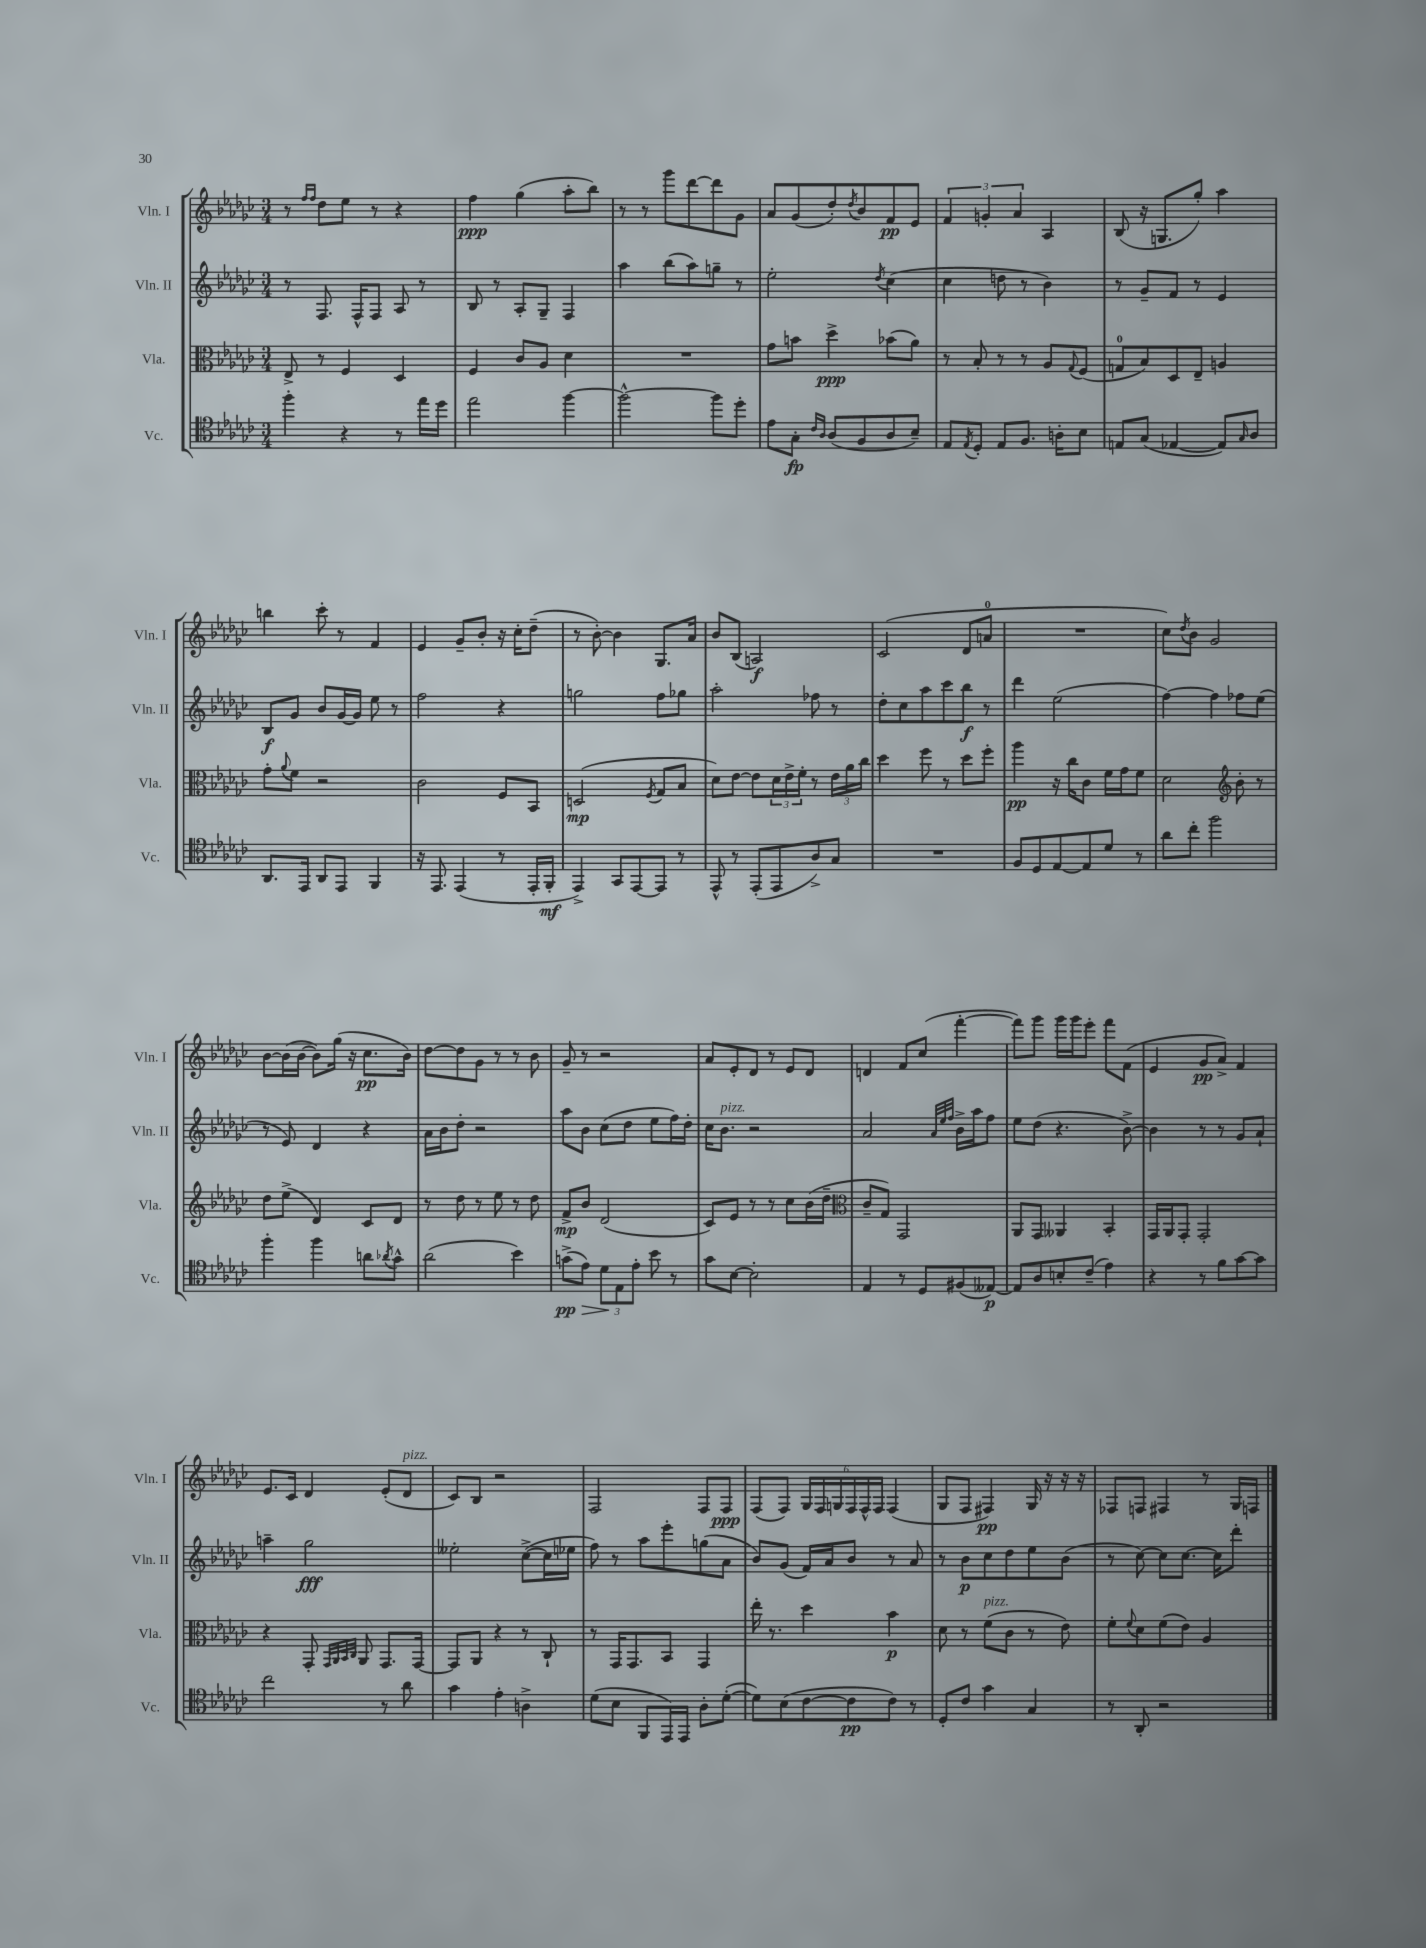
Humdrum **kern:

**kern	**kern	**kern	**kern
*staff4	*staff3	*staff2	*staff1
*clefC4	*clefC3	*clefG2	*clefG2
*k[b-e-a-d-g-c-]	*k[b-e-a-d-g-c-]	*k[b-e-a-d-g-c-]	*k[b-e-a-d-g-c-]
*M3/4	*M3/4	*M3/4	*M3/4
4ff'\	8E-^/	8r	8r
.	.	.	16qqff/LL
.	.	.	16qqff/JJ
.	8r	8.F/	8dd-\L
4r	4F/	.	8ee-\J
.	.	16F^^/LK	.
.	.	8F/J	8r
8r	4D-/	8A-/	4r
16ee-\LL	.	8r	.
16dd-\JJ	.	.	.
=	=	=	=
2ee-\	4F/	8B-/	4ff\
.	.	8r	.
.	8c-/L	8A-'/L	(4gg-\
.	8A-/J	8G-~/J	.
[4ff\	4d-\	4F/	8aa-'\L
.	.	.	8bb-\J)
=	=	=	=
2ff^^\_	2.r	4aa-\	8r
.	.	.	8r
.	.	(8bb-\L	8ggg-\L
.	.	8aa-\)	[8ddd-\
8ff\]L	.	8gg~\J	8ddd-\]
8dd-'\J	.	8r	8g-\J
=	=	=	=
8e-\L	8g-\L	2ee-'\	8a-/L
8G-'\J	8b\J	.	(8g-/
16qqc-/LL	.	.	.
16qqA-/JJ	.	.	.
(8A-/L	4dd-^\	.	8dd-'/)
.	.	.	8qdd-/
8F/	.	.	8b-/
.	.	8qdd-/	.
8A-/	(8b-\L	(4cc-\	8f/
8B-~/J)	8a-\J)	.	8e-/J
=	=	=	=
8E-/L	8r	4cc-\	6f/
8qE-/	.	.	.
8D-'/J	8B-'/	.	.
.	.	.	6g'/
8E-/L	8r	8dd\	.
.	.	.	6a-/
8.F/J	8r	8r	.
.	8A-/L	4b-\)	4A-/
16A'\LK	.	.	.
.	8qqG-/	.	.
8B-\J	(8F/J	.	.
=	=	=	=
8E/L	8G/L	8r	(8B-/
(8G-/J	8B-/)	8g-~/L	16r
.	.	.	8.G/L
[4E-/	8D-/	8f/J	.
.	8E-~/J	8r	8gg-'/J)
8E-/]L)	4A/	4e-/	4aa-\
16qqG-/	.	.	.
8A-/J	.	.	.
=	=	=	=
8.AA-/L	8g-'\L	8B-/L	4bb\
.	8qqa-/	.	.
.	8f\J	8g-/J	.
16EE-/Jk	.	.	.
8AA-/L	2r	8b-/L	8ccc-'\
8EE-/J	.	[16g-/L	8r
.	.	16g-/]JJ	.
4FF/	.	8ee-\	4f/
.	.	8r	.
=	=	=	=
16r	2c-\	2ff\	4e-/
8.EE-/	.	.	.
(4EE-/	.	.	8g-~/L
.	.	.	8b-'/J
8r	8F/L	4r	16r
.	.	.	16cc-'\LK
16EE-'/LL	8BB-/J	.	(8dd-~\J
16FF'/JJ	.	.	.
=	=	=	=
4EE-^/)	(2D/	2gg\	8r
.	.	.	[8b-'\)
8GG-/L	.	.	4b-\]
[8EE-/	.	.	.
.	8qF/	.	.
8EE-/]J	8G-/L	8ff\L	8.G-/L
8r	8B-/J	8gg-\J	.
.	.	.	16a-/Jk
=	=	=	=
8EE-^^/	8d-\L)	2aa-'\	8b-/L
8r	[8e-\J	.	(8B-/J
(8EE-'/L	8e-\]L	.	2A/)
8EE-/	24d-\L	.	.
.	24e-^\	.	.
.	24f'\JJ	.	.
8A-^/)	8r	8ff-\	.
8G-/J	24e-\LL	8r	.
.	24a-\	.	.
.	24cc-\JJ	.	.
=	=	=	=
2.r	4dd-\	8dd-'\L	(2c-/
.	.	8cc-\	.
.	8ff\	8aa-\	.
.	8r	8ccc-\	.
.	8dd-\L	8bb-\J	8d-/L
.	8ff'\J	8r	8a/J
=	=	=	=
8F/L	4aa-\	4ddd-\	2.r
8D-/	.	.	.
[8E-/	16r	(2ee-\	.
.	16cc-\LK	.	.
8E-/]	8c-\J	.	.
8d-/J	16f\LL	.	.
.	16g-\J	.	.
8r	8f\J	.	.
=	=	=	=
8a-\L	2d-\	[4ff\)	8cc-\L)
.	.	.	8qdd-/
8cc-'\J	.	.	8b-\J
2ff\	.	4ff\]	2g-/
*	*clefG2	*	*
.	8b-'\	8ff-\L	.
.	8r	(8ee-\J	.
=	=	=	=
4ff'\	8dd-\L	8r	[8b-\L
.	(8ee-^\J	8e-/)	(16b-\]L
.	.	.	[16b-\JJ
4ff\	4d-/)	4d-/	8b-\]L)
.	.	.	(16gg-\Jk
.	.	.	16r
8a\L	8c-/L	4r	8.cc-\L
8qa-/	.	.	.
8g-^^\J	8d-/J	.	.
.	.	.	16b-\Jk)
=	=	=	=
(2a-\	8r	16a-\LL	[8dd-\L
.	.	16b-\J	.
.	8dd-\	8dd-'\J	8dd-\]
.	8r	2r	8g-\J
.	8ee-\	.	8r
4b-\)	8r	.	8r
.	8dd-\	.	8b-\
=	=	=	=
(8g^\L	8f^/L	8aa-\L	8g-~/
8e-\J)	8b-/J	8b-\J	8r
12d-\L	(2d-/	(8cc-\L	2r
12E-\	.	.	.
.	.	8dd-\J	.
12e-'\J	.	.	.
8b-\	.	8ee-\L	.
8r	.	16ff\L)	.
.	.	16dd-'\JJ	.
=	=	=	=
8g-\L	8c-/L)	16cc-\LK	8a-/L
.	.	8.b-\J	.
[8B-\J	8e-/J	.	8e-'/
2B-'\]	8r	2r	8d-/J
.	8r	.	8r
.	8cc-\L	.	8e-/L
.	(16b-\L	.	8d-/J
.	16dd-~\JJ	.	.
=	=	=	=
*	*clefC3	*	*
4E-/	8c-~/L	2a-/	4d/
.	8G-/J)	.	.
8r	2GG-/	.	8f/L
8D-/L	.	.	(8cc-/J
.	.	32qqa-/LLL	.
.	.	32qqee-/	.
.	.	32qqff/JJJ	.
(8F#/	.	16b-^\LL	[4fff'\
.	.	16aa-\J	.
[8E--/J)	.	8ff\J	.
=	=	=	=
8E--/]L	8AA-/L	8ee-\L	8fff\]L)
8A-/	8GG-/J	(8dd-\J	8ggg-\J
8B'/	4AA--/	4.r	16ggg-\LL
.	.	.	16ggg-\J
(8c-~/J	.	.	8eee-'\J
4e-\)	4BB-'/	.	8fff\L
.	.	[8b-^\)	(8f\J
=	=	=	=
4r	16GG-/LL	4b-\]	4e-/
.	16AA-/J	.	.
.	8GG-'/J	.	.
8r	2GG-'/	8r	8g-/L
8f\L	.	8r	8a-^/J)
[8g-\	.	8g-/L	4f/
8g-\]J	.	8a-`/J	.
=	=	=	=
2cc-\	4r	4aa~\	8.e-/L
.	.	.	16c-/Jk
.	8GG-'/	2gg-\	4d-/
.	32qqGG-/LLL	.	.
.	32qqAA-/	.	.
.	32qqBB-/	.	.
.	32qqC-/JJJ	.	.
.	8AA-/	.	.
8r	8.GG-/L	.	(8e-'/L
8a-\	.	.	8d-/J
.	[16GG-/Jk	.	.
=	=	=	=
4g-\	8GG-/]L	2ee--'\	8c-/L)
.	8AA-/J	.	8B-/J
4e-'\	4r	.	2r
4A^\	8r	([8cc-^\L	.
.	8C-`/	16cc-\]L	.
.	.	16ee-\JJ	.
=	=	=	=
(8d-\L	8r	8ff\)	2F/
8B-\J	16GG-/LK	8r	.
.	8.GG-/	.	.
8FF/L	.	8aa-\L	.
16EE-/L)	8BB-/J	8eee-'\	.
16EE-/JJ	.	.	.
8A-'\L	4GG-/	(8gg\	8F/L
([8d-'\J	.	8a-\J	8F/J
=	=	=	=
8d-\]L)	16ee-'\	8b-/L)	(8F/L
.	8.r	.	.
(8B-\	.	(8g-/J	8F/J)
[8c-\	4dd-\	16f/LL)	24G-/LL
.	.	.	24F/
.	.	16a-/J	.
.	.	.	24G/
8c-\]	.	8b-/J	24F/
.	.	.	24F^^/
.	.	.	24F/JJ
8c-\J)	4b-\	8r	(4F/
8r	.	8a-/	.
=	=	=	=
8D-'/L	8d-\	8r	8G-/L
8c-/J	8r	8b-\L	8F/J
4g-\	(8f\L	8cc-\	4F#/)
.	8c-\J	8dd-\	.
4G-/	8r	8ee-\	16G-/
.	.	.	16r
.	8e-\)	(8b-\J	16r
.	.	.	16r
=	=	=	=
8r	8f'\L	8r	8F-/L
.	8qqf/	.	.
8AA-'/	8d-\	[8cc-\)	8F/J
2r	(8f\	8cc-\]L	4F#/
.	8e-\J)	[8.cc-\J	.
.	4A-/	.	8r
.	.	16cc-\]LK	.
.	.	8ddd-'\J	16G-/LL
.	.	.	16F/JJ
==	==	==	==
*-	*-	*-	*-
